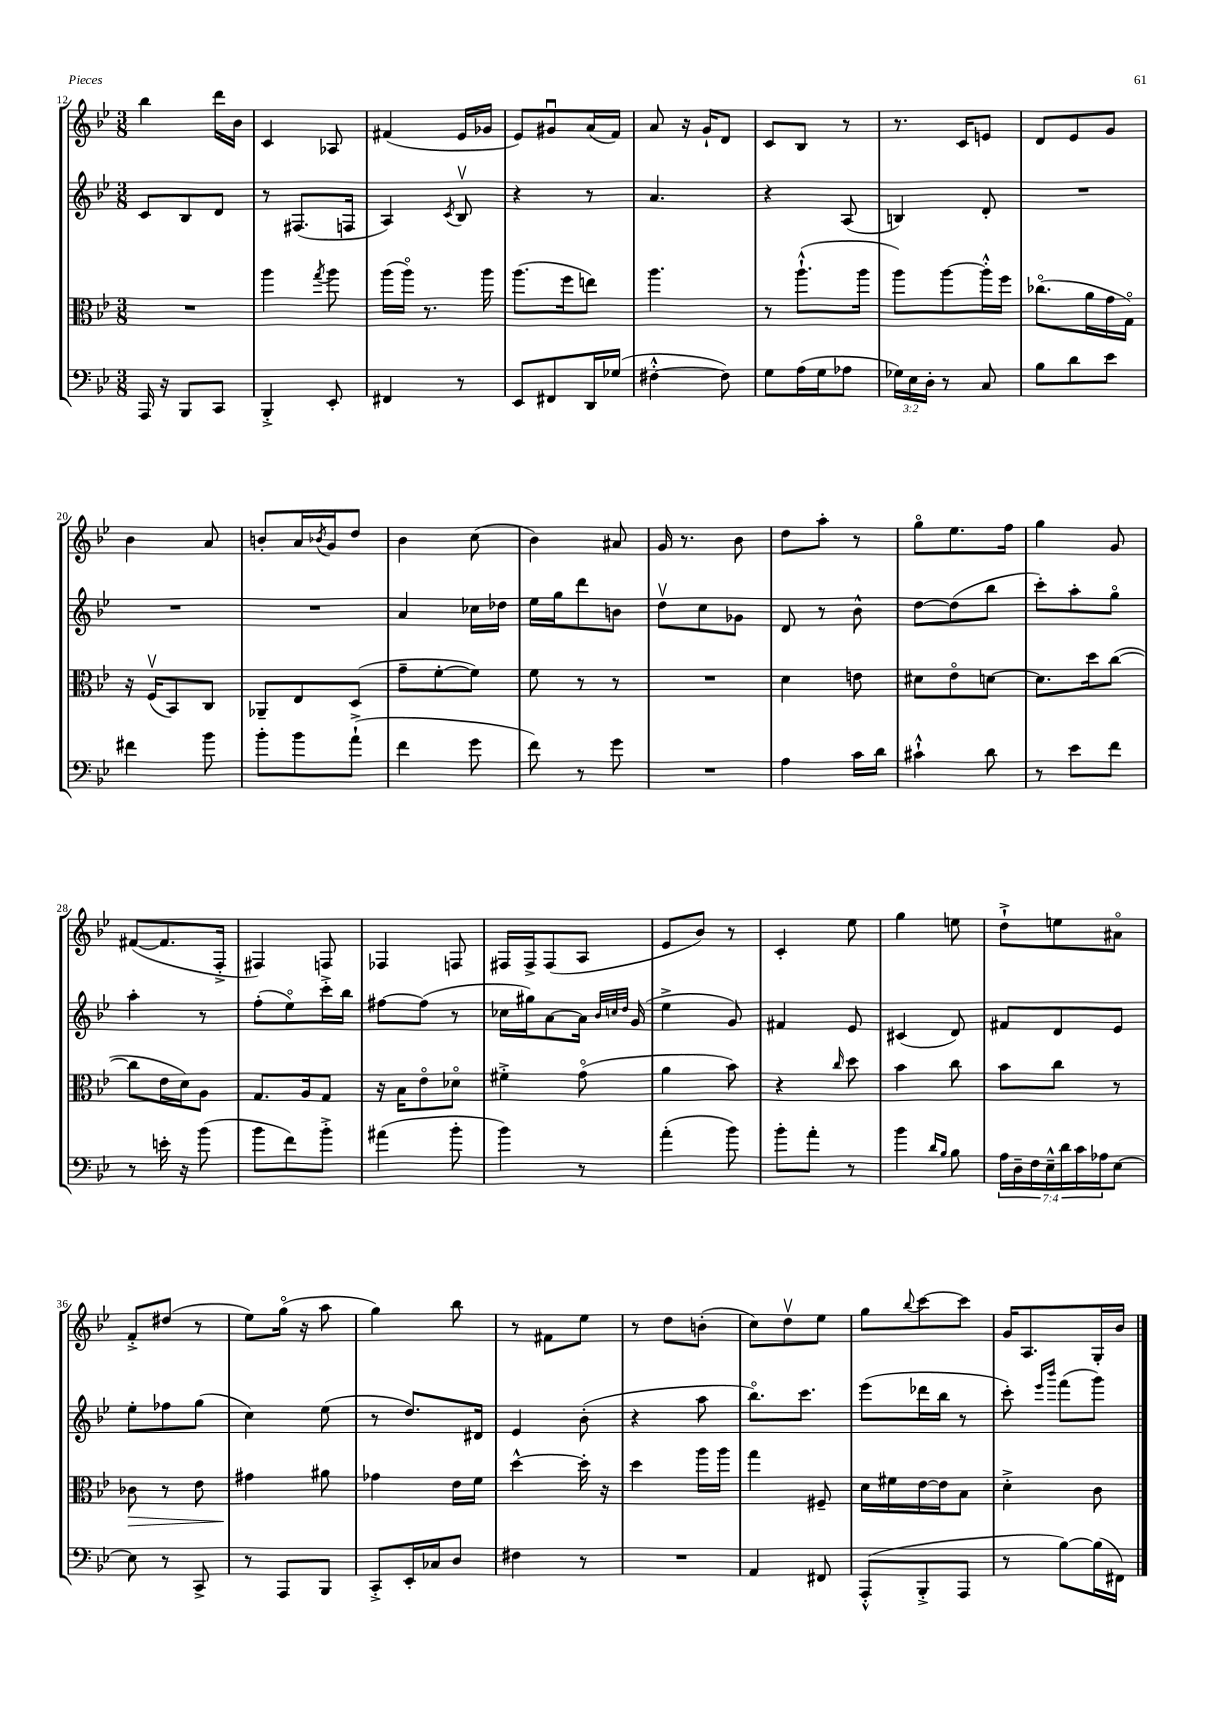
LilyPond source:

<<
\new StaffGroup <<
\new Staff = "s0" {
    \clef treble \key bes \major \numericTimeSignature \time 3/8
    bes''4 d'''16 bes'16 |
    c'4 aes8 |
    fis'4( ees'16 ges'16 |
    ees'8) gis'8\downbow a'16( f'16) |
    a'8 r16 g'16-! d'8 |
    c'8 bes8 r8 |
    r8. c'16 e'8 |
    d'8 ees'8 g'8 |
    bes'4 a'8 |
    b'8-. a'16 \acciaccatura { bes'8 } g'16 d''8 |
    bes'4 c''8( |
    bes'4) ais'8 |
    g'16 r8. bes'8 |
    d''8 a''8-. r8 |
    g''8\flageolet ees''8. f''16 |
    g''4 g'8 |
    fis'8~( fis'8. f16-.-> |
    fis4) f8 |
    fes4 f8 |
    fis16 fis16-> fis8( a8 |
    ees'8 bes'8) r8 |
    c'4-. ees''8 |
    g''4 e''8 |
    d''8-!-> e''8 ais'8\flageolet |
    f'8-.-> dis''8( r8 |
    ees''8) g''16\flageolet( r16 a''8 |
    g''4) bes''8 |
    r8 fis'8 ees''8 |
    r8 d''8 b'8-.( |
    c''8) d''8\upbow ees''8 |
    g''8 \appoggiatura { bes''8 } c'''8~ c'''8 |
    g'16 a8. g16-. bes'16 \bar "|." |
}
\new Staff = "s1" {
    \clef treble \key bes \major \numericTimeSignature \time 3/8
    c'8 bes8 d'8 |
    r8 fis8.( f16 |
    a4) \acciaccatura { c'8 } bes8\upbow |
    r4 r8 |
    a'4. |
    r4 a8( |
    b4) d'8-. |
    R4. |
    R4. |
    R4. |
    a'4 ces''16 des''16 |
    ees''16 g''16 d'''8 b'8 |
    d''8\upbow c''8 ges'8 |
    d'8 r8 bes'8-^ |
    d''8~ d''8( bes''8 |
    c'''8-.) a''8-. g''8\flageolet |
    a''4-. r8 |
    f''8-.( ees''8\flageolet) c'''16-.-> bes''16 |
    fis''8~ fis''8( r8 |
    ces''16 gis''16) a'8~ a'16 \grace { bes'32 c''32 d''32 } g'16( |
    ees''4-> g'8) |
    fis'4 ees'8 |
    cis'4( d'8) |
    fis'8 d'8 ees'8 |
    ees''8-. fes''8 g''8( |
    c''4) ees''8( |
    r8 d''8.) dis'16 |
    ees'4 bes'8-.( |
    r4 a''8 |
    bes''8.\flageolet) c'''8. |
    ees'''8( des'''16 bes''16 r8 |
    c'''8-.) \grace { ees'''16 bes'''16 } f'''8( g'''8) \bar "|." |
}
\new Staff = "s2" {
    \clef alto \key bes \major \numericTimeSignature \time 3/8
    R4. |
    a''4 \acciaccatura { g''8 } a''8 |
    a''16( a''16\flageolet) r8. a''16 |
    a''8.( f''16 e''8) |
    a''4. |
    r8 a''8.-!-^( a''16 |
    a''8) a''8~ a''16-.-^ f''16 |
    ces''8.\flageolet( a'16 g'16 g16\flageolet) |
    r16 f16\upbow( bes,8) c8 |
    aes,8-- ees8 d8( |
    g'8-- f'8~-. f'8) |
    f'8 r8 r8 |
    R4. |
    d'4 e'8 |
    dis'8 ees'8\flageolet d'8~ |
    d'8. d''16 c''8~( |
    c''8 ees'16 d'16) a8 |
    g8. a16 g8 |
    r16 bes16 ees'8\flageolet des'8\flageolet |
    fis'4-.-> g'8\flageolet( |
    a'4 bes'8) |
    r4 \grace { c''16 } d''8 |
    bes'4 c''8 |
    bes'8 c''8 r8 |
    ces'8\> r8 ees'8 |
    gis'4\! ais'8 |
    ges'4 ees'16 f'16 |
    d''4~-^ d''16-. r16 |
    d''4 a''16 a''16 |
    g''4 fis8-- |
    d'16 fis'16 ees'16~ ees'16 bes8 |
    d'4-.-> c'8 \bar "|." |
}
\new Staff = "s3" {
    \clef bass \key bes \major \numericTimeSignature \time 3/8 \override Staff.TupletNumber.text = #tuplet-number::calc-fraction-text
    a,,16 r16 bes,,8 c,8 |
    bes,,4-.-> ees,8-. |
    fis,4 r8 |
    ees,8 fis,8 d,16 ges16( |
    fis4~-.-^ fis8) |
    g8 a16( g16 aes8 |
    \tuplet 3/2 { ges16) ees16 d16-. } r8 c8 |
    bes8 d'8 ees'8 |
    fis'4 bes'8 |
    bes'8-. bes'8 a'8-!->( |
    f'4 g'8 |
    f'8) r8 g'8 |
    R4. |
    a4 c'16 d'16 |
    cis'4-!-^ d'8 |
    r8 ees'8 f'8 |
    r8 e'16-. r16 bes'8( |
    bes'8 f'8) bes'8-.-> |
    ais'4( bes'8-. |
    bes'4) r8 |
    a'4-.( bes'8) |
    bes'8-. a'8-. r8 |
    bes'4 \grace { d'16 bes16 } bes8 |
    \tuplet 7/4 { a16 d16-- f16 ees16---^ d'16 c'16 aes16 } ees8~ |
    ees8 r8 c,8-> |
    r8 a,,8 bes,,8 |
    c,8-.-> ees,16-. ces16 d8 |
    fis4 r8 |
    R4. |
    a,4 fis,8 |
    a,,8-.-^( bes,,8-.-> a,,8 |
    r8 bes8~) bes16( fis,16) \bar "|." |
}
>>
>>
\layout { \context { \Score currentBarNumber = #12 } }
